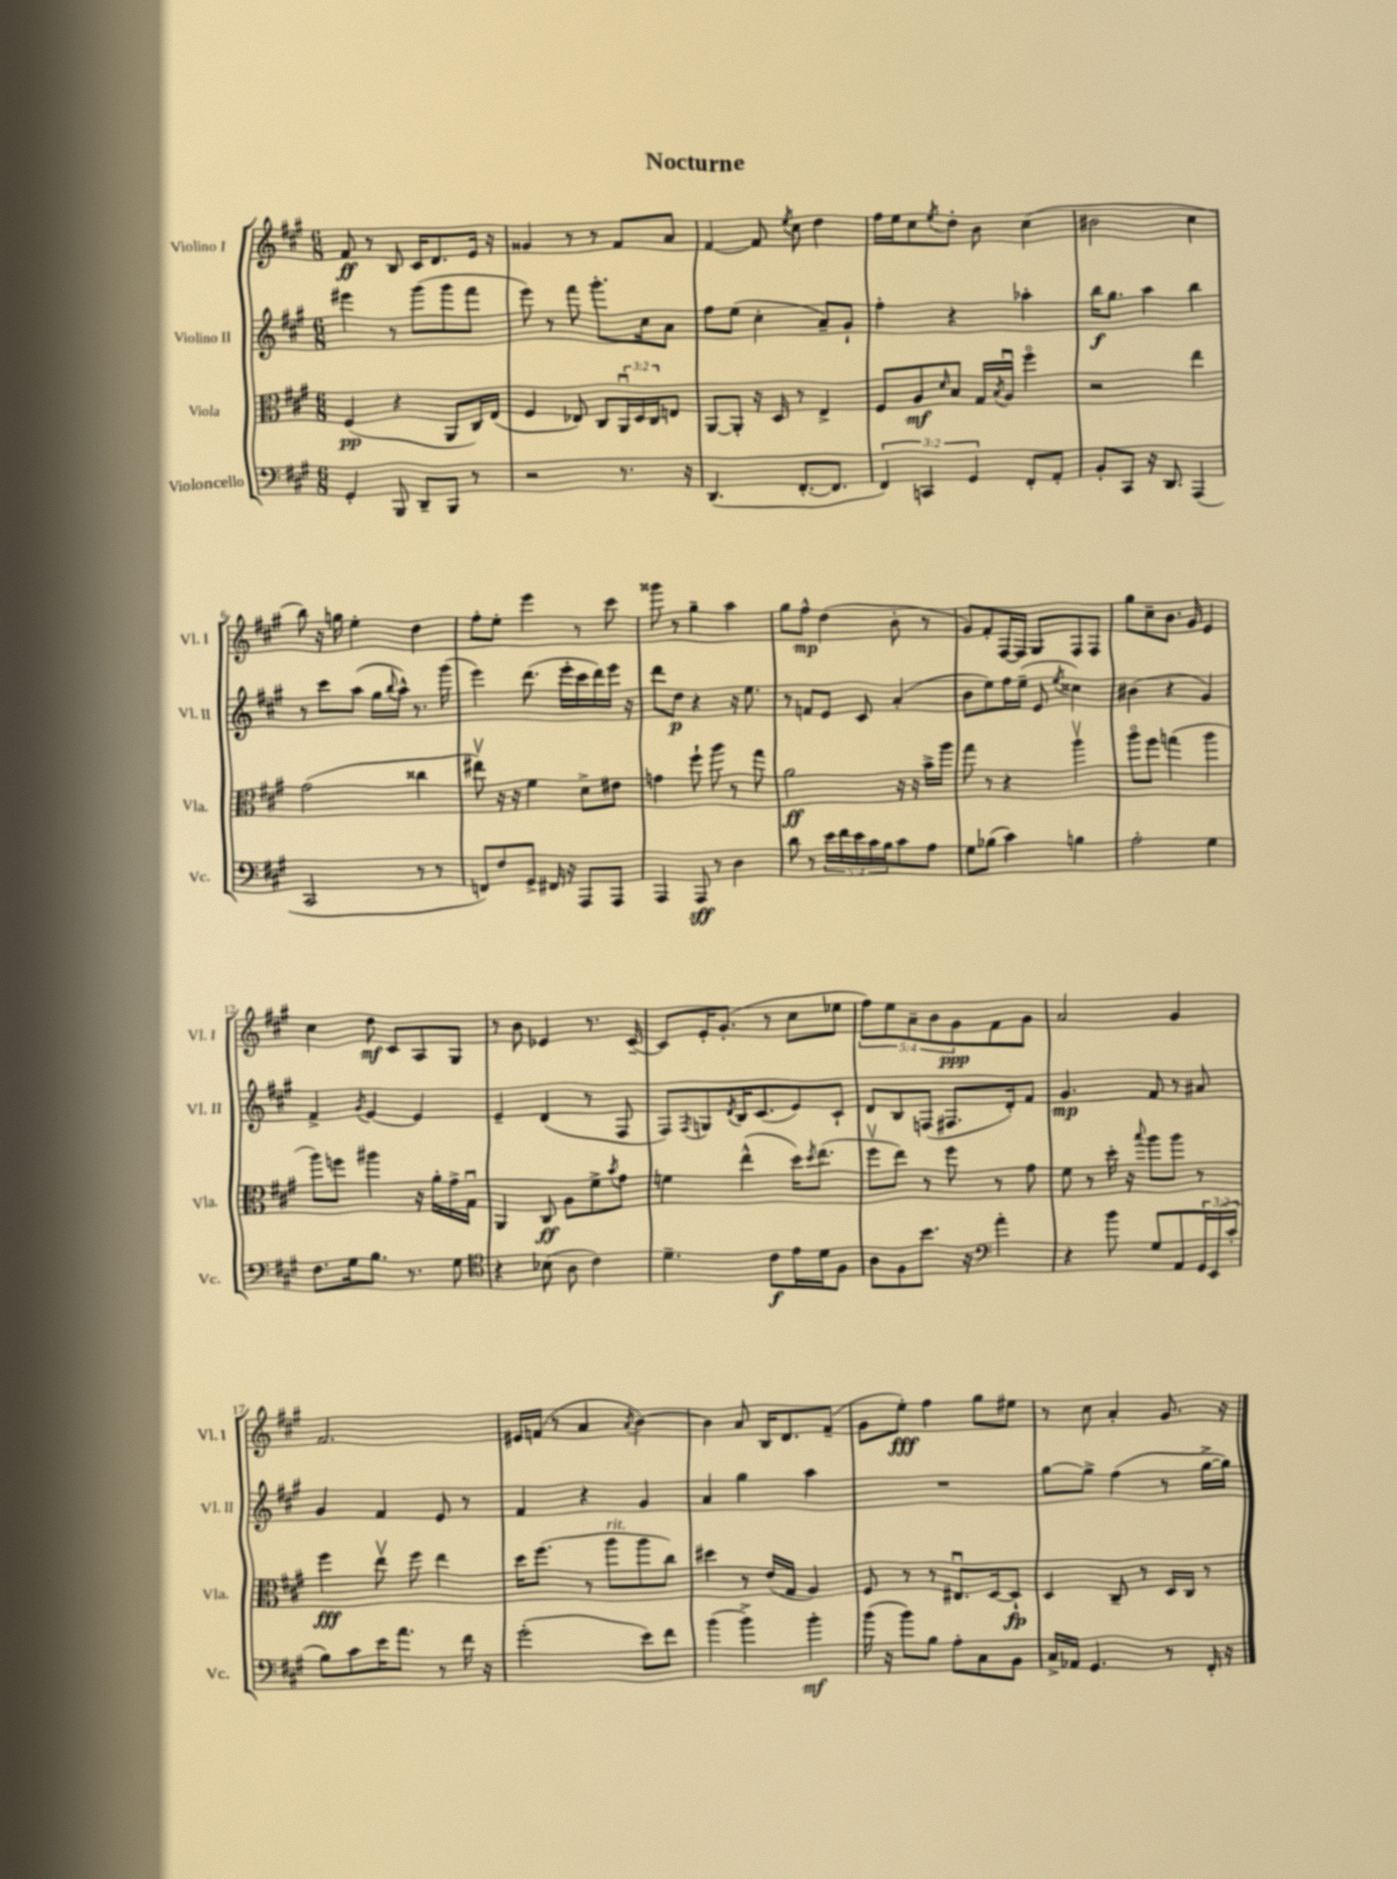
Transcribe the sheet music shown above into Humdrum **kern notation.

**kern	**kern	**kern	**kern
*staff4	*staff3	*staff2	*staff1
*clefF4	*clefC3	*clefG2	*clefG2
*k[f#c#g#]	*k[f#c#g#]	*k[f#c#g#]	*k[f#c#g#]
*M6/8	*M6/8	*M6/8	*M6/8
4GG#'	(4F#	4eee#	8f#
.	.	.	8r
8BBB	4r	8r	8B
8DD~	.	(8ggg#	16c#
.	.	.	8.d
8BBB	8AA	8ggg#	.
8r	16C#)	8fff#	16e
.	(16E	.	16r
=	=	=	=
2r	4F#	8eee)	4g##
.	.	8r	.
.	8E-)	8fff#	8r
.	8C#	8.ggg#'	8r
8.r	24AAu	.	8f#
.	24D	.	.
.	.	16cc#	.
.	24C#	.	.
.	8E	8a	8a
16r	.	.	.
=	=	=	=
(4.DD	[8AA	8ff#	[4f#
.	8AA']	(8ee	.
.	16r	4cc#'	8f#]
.	16D	.	.
.	.	.	8qee
[8.FF#'	8r	.	8cc#
.	4E^	8a~)	4dd
8.FF#]	.	.	.
.	.	8g#`	.
=	=	=	=
6FF#)	8F#	4ff#'	16ff#
.	.	.	16ee
.	8A	.	8cc#
6CC	.	.	.
.	16qqd	.	8qee
.	8B	4r	8dd'
6GG#	.	.	.
.	16G#	.	8b
.	8qB	.	.
.	16Au	.	.
8FF#'	4ff#o	4aa-'	(4cc#
8AA'	.	.	.
=	=	=	=
8BB'	2r	16bb	2b#
.	.	8.gg#	.
8CC#	.	.	.
16r	.	4aa	.
8.DD	.	.	.
(4AAA	4ee	4bb	4cc#
=	=	=	=
2CC#	(2g#	8r	8bb)
.	.	8ccc#	16r
.	.	.	16gg
.	.	(8aa	4ee'
.	.	16gg#	.
.	.	8qqbb	.
.	.	16aa^^)	.
8r	4cc##	8.r	4dd
8r	.	.	.
.	.	(16ggg#	.
=	=	=	=
8FF)	8ee#v)	4eee)	8ff#'
8F#	16r	.	8ee'
.	16r	.	.
8GG#^	4f#	(8.ddd	4eee
16FF#	.	.	.
16r	.	16eee'	.
8AAA	8d^	16ccc#	8r
.	.	16ddd)	.
8AAA	8e#	16eee	8ccc#
.	.	16r	.
=	=	=	=
4AAA	4g	8ddd	8ggg##
.	.	8dd	8r
8AAA	8ff#`	4r	4gg#~
8r	8aa	.	.
4D	8r	16r	4aa
.	.	8.ee	.
.	8gg#	.	.
=	=	=	=
8d	2a	8r	8gg#
8r	.	8f	8ff#^^
20e	.	8e	(4dd
20f#	.	.	.
20e	.	.	.
.	.	8c#	.
20c#	.	.	.
20B	.	.	.
8c#	16r	(4a'	8b'
.	16r	.	.
8A	16b^	.	8r
.	16aa	.	.
=	=	=	=
8G#	8gg#	8b	8g#)
(8B-	8r	8ee)	8f#'
4c#)	4r	16ff#	[16F#
.	.	(16ee~	16F#]
.	.	8e	8G#
.	.	8qee	.
4B	4aav	4cc##)	8F#
.	.	.	8F#
=	=	=	=
2A'	8aao	(4b#	8gg#
.	8ff#	.	8cc#~
.	(4gg	4r	8.b
.	.	.	16g#
4G#	4aa	4g#)	4e
=	=	=	=
8.F#	8aa)	4f#^	4cc#
.	8ff	.	.
16G#	.	.	.
.	.	8qg#	.
8.B	4aa#	[4e	8dd
.	.	.	8c#
8.r	.	.	.
.	16r	4e]	8A
.	16a'	.	.
8G#	16g#^	.	8G#
.	16G#u	.	.
=	=	=	=
*clefC4	*	*	*
4r	4AA	4e~	8r
.	.	.	8b
(8B-	8C#	(4d	4e-
8A	8A	.	.
4c#)	8f#^	8r	8.r
.	8qb	.	.
.	8g#	8F#	.
.	.	.	[16c#~
=	=	=	=
4.d~	4f	8F#)	8c#]
.	.	8qF#	.
.	.	8G	16e'
.	.	.	(8.g#'
.	.	8qd	.
.	(4ee^^	16B	.
.	.	(8.c#	.
8c#	.	.	8r
16e	16dd)	8e)	8cc#
.	8qdd	.	.
16d	(8.ee	.	.
8F#	.	8c#`	8ee-
=	=	=	=
8A	8ff#v	8d	10ff#)
.	.	.	10ee
8F#	8ee)	8B	.
.	.	.	10a~
8.b	8r	(8F	.
.	.	.	10b
.	8ff#	8.F#	.
.	.	.	10g#
16r	.	.	.
*clefF4	*	*	*
4a'	8r	.	8f#
.	.	16d')	.
.	8g#	8f#	8g#
=	=	=	=
4r	8f#	4.g#	2a
.	8r	.	.
8b	16dd'	.	.
.	16r	.	.
.	8qqbb	.	.
8G#	8aa	8f#	.
8AA	8aa	8r	4g#
24GG#	8r	8a#	.
(24EE	.	.	.
24c#'	.	.	.
=	=	=	=
8B)	4ff#	4g#	2.f#
8c#	.	.	.
16e	8eev	4f#	.
8.a	.	.	.
.	8ff#	.	.
8r	4ee	8e	.
16f#	.	8r	.
16r	.	.	.
=	=	=	=
(2g#'	16dd	4f#	16e#
.	(8.ff#	.	(16f
.	.	.	8r
.	8r	4r	4a
.	8aa	.	.
.	.	.	8qa
8e)	8aa	4g#	[4b)
8f#	8cc#)	.	.
=	=	=	=
(4b	4dd#	4a	4b]
4b^)	8r	4gg#	8a
.	(16e	.	16B
.	16G#	.	8.d
4b'	4A)	4aa	.
.	.	.	(8f#~
=	=	=	=
(16b	8F#	2.r	8g#
16r	.	.	.
8b)	8r	.	8ee')
8B	8r	.	4ff#
8A'	8.E#u	.	.
8C#	.	.	8gg#
.	[16D	.	.
8BB	8D`]	.	8ee#
=	=	=	=
16C#^	4D	[8gg#	8r
16AA-	.	.	.
4.GG#	.	8gg#^]	8cc#
.	8C#~	(4ff#	4a'
.	8r	.	.
8r	16D	8r	8.g#
.	16C#	.	.
16FF#'	8r	[16gg#^	.
16r	.	16gg#])	16r
==	==	==	==
*-	*-	*-	*-
